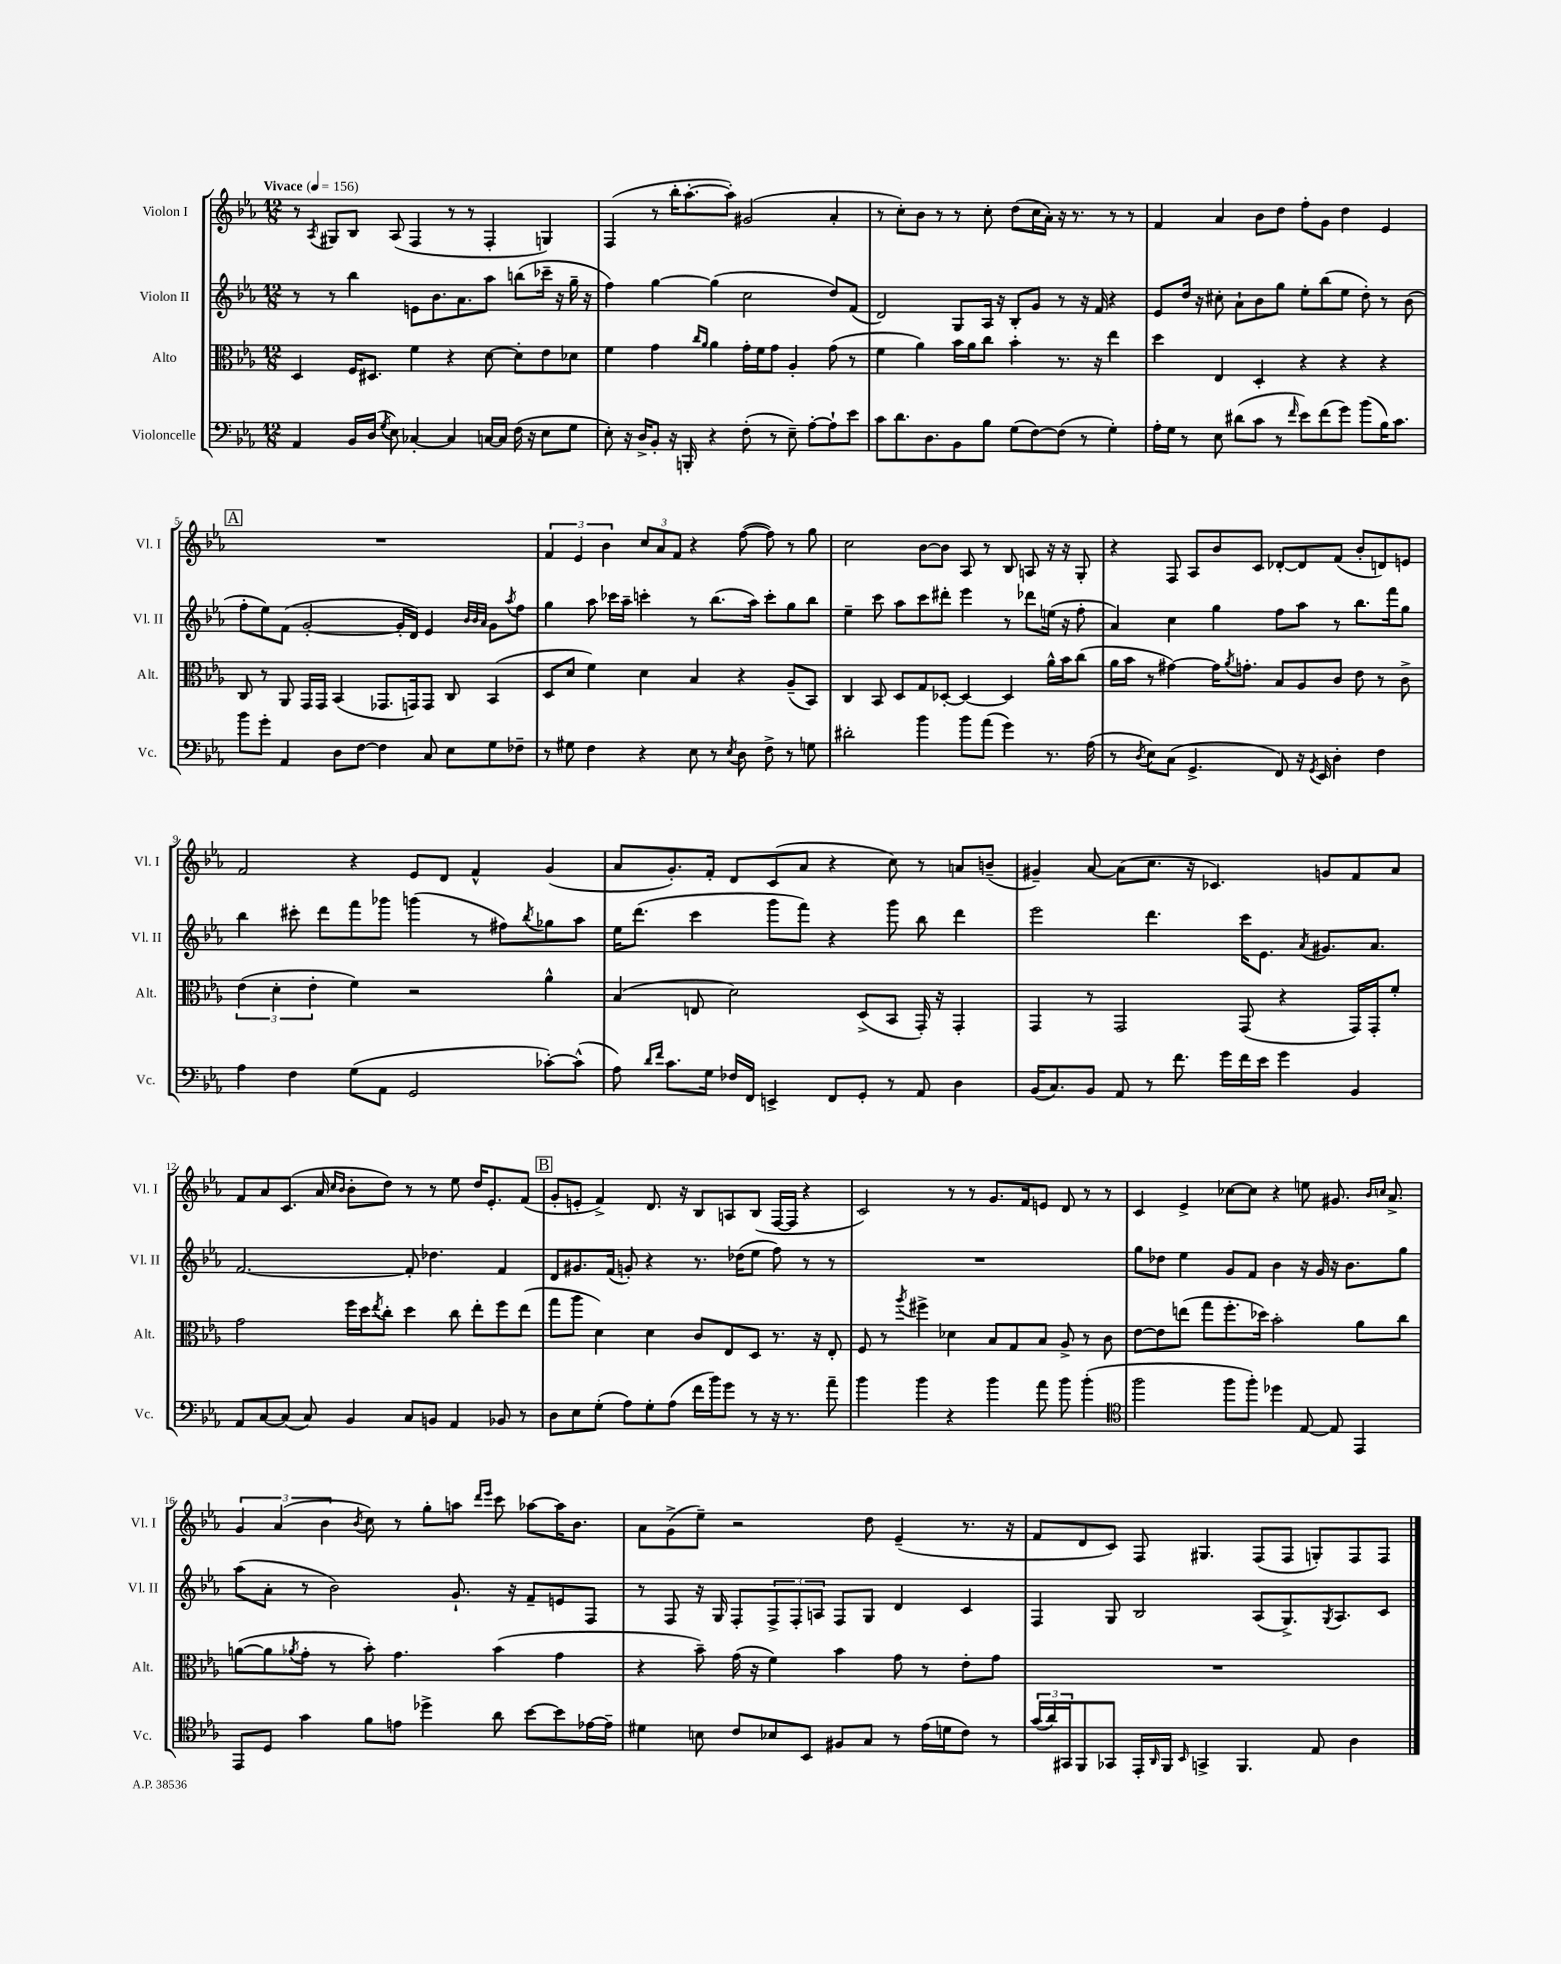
<<
\new StaffGroup <<
\new Staff = "s0" \with { instrumentName = "Violon I" shortInstrumentName = "Vl. I" } {
    \clef treble \key ees \major \numericTimeSignature \time 12/8 \tempo "Vivace" 4 = 156
    r8 \acciaccatura { aes8 } gis8 bes8 aes8( f4 r8 r8 f4-. g4) |
    f4( r8 bes''16-. aes''8.~-. aes''8-.) gis'2( aes'4-. |
    r8 c''8-.) bes'8 r8 r8 c''8-. d''8( c''16 aes'16-.) r16 r8. r8 r8 |
    f'4 aes'4 bes'8 d''8 f''8-. g'8 d''4 ees'4 |
    \mark \markup { \box "A" } R1. |
    \tuplet 3/2 { f'4 ees'4 bes'4 } \tuplet 3/2 { c''8 aes'8 f'8 } r4 f''8~( f''8) r8 g''8 |
    c''2 bes'8~ bes'8 aes8 r8 bes8 a8 r16 r16 g8-. |
    r4 f8 aes8 bes'8 c'8 des'8~-. des'8 f'8( bes'8-. d'8) e'8 |
    f'2 r4 ees'8 d'8 f'4-^ g'4( |
    aes'8 g'8.-.) f'16-. d'8 c'8( aes'8 r4 c''8) r8 a'8 b'8--( |
    gis'4--) aes'8~ aes'8( c''8. r16 ces'4.) g'8 f'8 aes'8 |
    f'8 aes'8 c'8.( aes'16 \grace { c''16 bes'16 } bes'8-. d''8) r8 r8 ees''8 d''16 ees'8.-. f'8( |
    \mark \markup { \box "B" } g'8-. e'8-. f'4->) d'8. r16 bes8 a8 bes8( f16~ f16 r4 |
    c'2) r8 r8 g'8. f'16 e'8 d'8 r8 r8 |
    c'4 ees'4-> ces''8~ ces''8 r4 e''8 gis'8. \grace { bes'16 c''16 } aes'8.-> |
    \tuplet 3/2 { g'4 aes'4( bes'4 } \acciaccatura { bes'8 } c''8) r8 g''8-. a''8 \grace { d'''16 ees'''16 } c'''8 aes''8~ aes''16 bes'8. |
    aes'8 g'8->( ees''8--) r2 d''8 ees'4--( r8. r16 |
    f'8 d'8 c'8) f8 gis4. f8( f8 g8-.) f8 f8 \bar "|." |
}
\new Staff = "s1" \with { instrumentName = "Violon II" shortInstrumentName = "Vl. II" } {
    \clef treble \key ees \major \numericTimeSignature \time 12/8
    r8 r8 bes''4 e'8 bes'8. aes'8. aes''8 b''8( ces'''16-- r16 g''16-- r16 |
    f''4) g''4~ g''4( c''2 d''8) f'8( |
    d'2) g8 aes16 r16 bes8-. g'8 r8 r16 f'16 r4 |
    ees'8 d''16 r16 cis''8-. aes'8-! bes'8 g''8 ees''8-. bes''8( ees''8 d''8-.) r8 bes'8( |
    \mark \markup { \box "A" } f''8-. ees''8) f'8( g'2~-. g'16-. d'16) ees'4 \grace { bes'32 bes'32 aes'32 } g'8 \acciaccatura { aes''8 } f''8 |
    g''4 aes''8 ces'''16 aes''16-- c'''4-. r8 bes''8.( aes''16) c'''8-. g''8 bes''8 |
    ees''4-- c'''8 aes''8 c'''8 dis'''8-. ees'''4 r8 des'''8 e''16( r16 f''8-. |
    aes'4) c''4 g''4 f''8 aes''8 r8 bes''8. f'''16 g''8 |
    bes''4 cis'''8-. d'''8 f'''8 ges'''8 g'''4( r8 fis''8) \acciaccatura { bes''8 } ges''8 aes''8 |
    ees''16 d'''8.( c'''4 g'''8 f'''8) r4 g'''8 bes''8 d'''4 |
    ees'''2 d'''4. c'''16 ees'8. \acciaccatura { aes'8 } gis'8. aes'8. |
    f'2.~ f'8-. des''4. f'4 |
    \mark \markup { \box "B" } d'8 gis'8. f'16( g'8-.) r4 r8. des''16( ees''8 f''8) r8 r8 |
    R1. |
    g''8 des''8 ees''4 g'8 f'8 bes'4 r16 g'16 r16 bes'8. g''8 |
    aes''8( aes'8-. r8 bes'2) g'8.-! r16 f'8-- e'8 f8 |
    r8 f8 r16 g16 f8-. \tuplet 3/2 { f8-> f8-. a8 } f8 g8 d'4 c'4 |
    f4 g8 bes2 aes8( g8.->) \acciaccatura { g8 } aes8. c'8 \bar "|." |
}
\new Staff = "s2" \with { instrumentName = "Alto" shortInstrumentName = "Alt." } {
    \clef alto \key ees \major \numericTimeSignature \time 12/8
    d4 f16 dis8. f'4 r4 d'8~ d'8-. ees'8 des'8 |
    f'4 g'4 \grace { c''16 aes'16 } aes'4 g'16-. f'16 g'8 aes4-. g'8( r8 |
    f'4 aes'4) bes'16 aes'16 c''8 bes'4-. r8. r16 ees''4 |
    d''4 ees4 d4-. r4 r4 r4 |
    \mark \markup { \box "A" } c8 r8 aes,8 g,16 g,16 bes,4( ges,8. g,16) g,8 c8 bes,4( |
    d8 d'8 f'4) d'4 bes4 r4 aes8--( bes,8) |
    c4 bes,8 d8 g8 des8~-. des4~ des4 aes'16-^ bes'16 c''8( |
    aes'16 bes'16 r8 gis'4~) gis'16 \acciaccatura { aes'8 } g'8.-. bes8 aes8 c'8 ees'8 r8 c'8-> |
    \tuplet 3/2 { ees'4( d'4-. ees'4-. } f'4) r2 aes'4-^ |
    bes4( e8 d'2) d8->( bes,8 g,16-.) r16 g,4-. |
    g,4 r8 g,2 g,8( r4 g,16) g,16-. f'8-. |
    g'2 f''16 d''16 \acciaccatura { ees''8 } c''8-. d''4 c''8 ees''8-. f''8 ees''8( |
    \mark \markup { \box "B" } g''8 aes''8 d'4) d'4 c'8 ees8 d8 r8. r16 ees8-. |
    f8 r8 \acciaccatura { aes''8 } fis''4-> des'4 bes8 g8 bes8 aes8-> r8 c'8 |
    ees'8~ ees'8 e''8( g''8 f''8.-. des''16) bes'2-. aes'8 c''8 |
    a'8~( a'8 \acciaccatura { aes'8 } g'8-. r8 bes'8-.) g'4. bes'4( g'4 |
    r4 bes'8--) g'16( r16 f'4) bes'4 g'8 r8 ees'8-. g'8 |
    R1. \bar "|." |
}
\new Staff = "s3" \with { instrumentName = "Violoncelle" shortInstrumentName = "Vc." } {
    \clef bass \key ees \major \numericTimeSignature \time 12/8
    aes,4 bes,16 d16( \acciaccatura { g8 } ees8) ces4~-. ces4 c16~ c16 f16( r16 ees8 g8 |
    ees8-.) r16 d16-> bes,8-. r16 b,,16-. r4 f8-.( r8 ees8--) aes8~-. aes8-! ees'8 |
    c'8 d'8. d8. bes,8 bes8 g8( f8~) f8( r8 g4-.) |
    aes16-. g16 r8 ees8 dis'8( c'8 r8 \grace { f'16 } ees'8) f'8( g'8) bes'8( bes16) c'8. |
    \mark \markup { \box "A" } bes'8 g'8-. aes,4 d8 f8~ f4 c8 ees8 g8 fes8-- |
    r8 gis8 f4 r4 ees8 r8 \acciaccatura { ees8 } d8 f8-> r8 g8 |
    dis'2-. bes'4 bes'8 aes'8( g'4) r8. aes16( |
    r8 \acciaccatura { d8 } ees8) c8( g,4.-> f,8) r16 \acciaccatura { g,8 } ees,16 d4-. f4 |
    aes4 f4 g8( aes,8 g,2 ces'8~-.) ces'8-^( |
    aes8) \grace { d'16 f'16 } c'8. g16 fes16 f,16 e,4-> f,8 g,8-. r8 aes,8 d4 |
    bes,16( c8.) bes,8 aes,8 r8 f'8. g'16 f'16 ees'16 g'4 bes,4 |
    aes,8 c8~ c8( c8) bes,4 c8 b,8 aes,4 bes,8 r8 |
    \mark \markup { \box "B" } d8 ees8 g8-.( aes8) g8-. aes8( f'16 bes'16) g'8 r8 r16 r8. aes'8-- |
    bes'4 bes'4 r4 bes'4 aes'8 bes'8 bes'4-.( |
    \clef tenor f''2 f''8 f''8-.) des''4 ees8~ ees8 ees,4 |
    ees,8 d8 g'4 f'8 e'8 des''4-> aes'8 bes'8~ bes'8 ees'16~ ees'16-- |
    dis'4 b8 c'8 bes8 bes,8 fis8 g8 r8 ees'16( d'16 c'8) r8 |
    \tuplet 3/2 { g'16( aes'16) gis,16 } f,8 ges,8 ees,16-. \grace { aes,16 } f,16 \grace { bes,16 } g,4-> f,4. ees8 aes4 \bar "|." |
}
>>
>>
